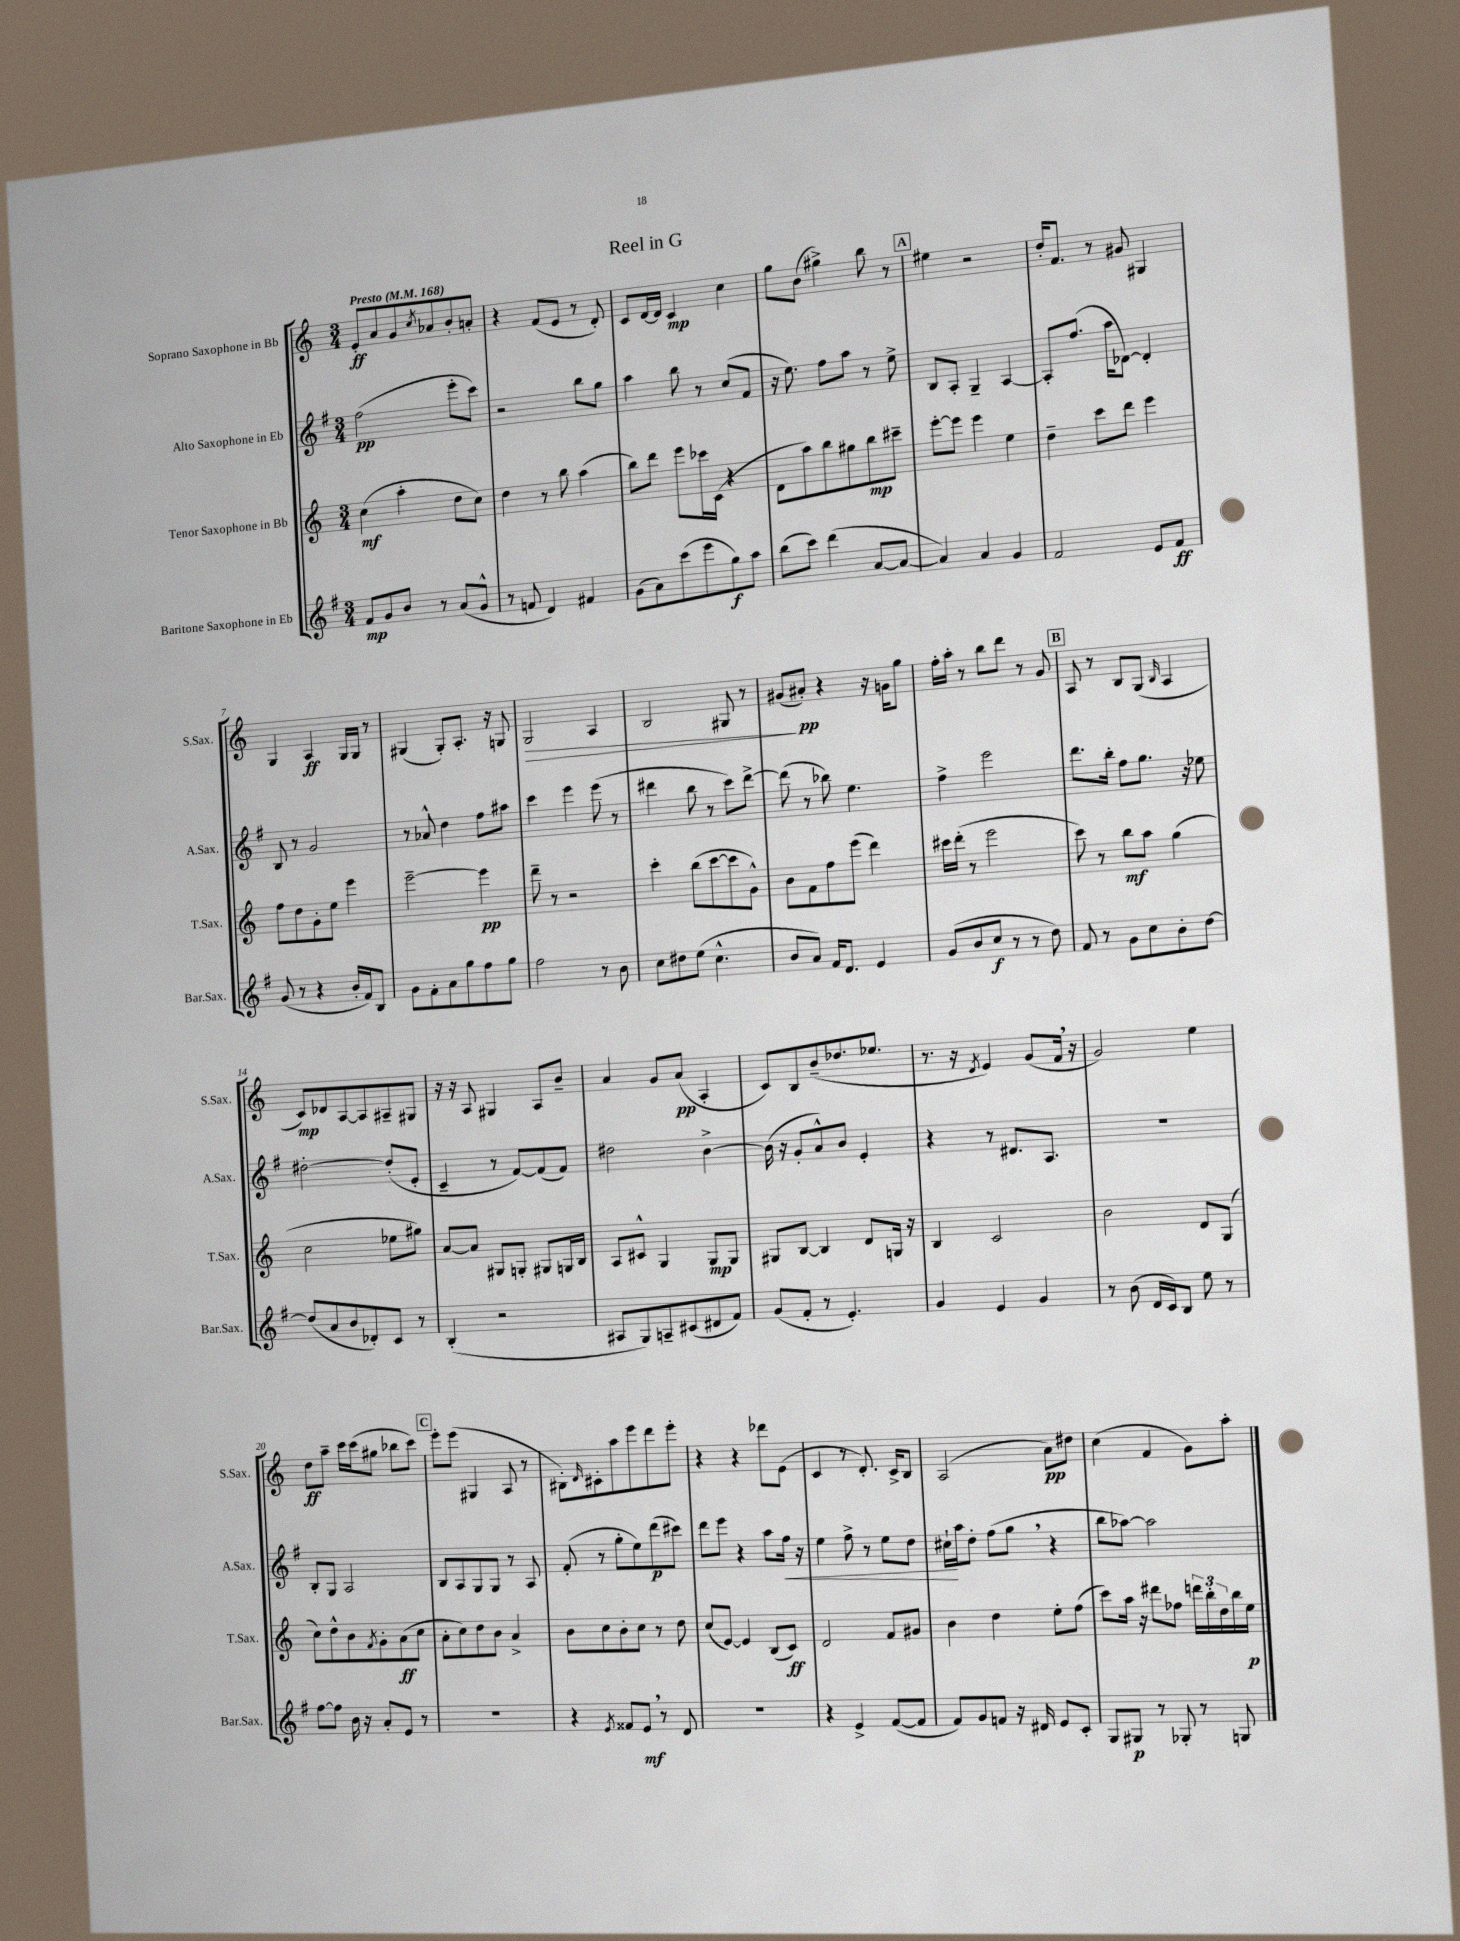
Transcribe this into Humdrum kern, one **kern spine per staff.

**kern	**kern	**kern	**kern
*staff4	*staff3	*staff2	*staff1
*clefG2	*clefG2	*clefG2	*clefG2
*k[f#]	*k[]	*k[f#]	*k[]
*M3/4	*M3/4	*M3/4	*M3/4
*MM168	*MM168	*MM168	*MM168
8f#	(4cc	(2ff#	8e'
8g	.	.	8a
8b	4aa'	.	8g
.	.	.	8qcc
8r	.	.	8a-
(8a	8dd	8eee'	8b'
8g^^	8cc)	8ccc)	8a'
=	=	=	=
8r	4dd	2r	4r
8f	.	.	.
4d)	8r	.	(8f
.	8bb	.	8e
4f#	(4aa	8bb	8r
.	.	8gg	8d')
=	=	=	=
(8g	8bb)	4aa	8c
8a)	8ddd	.	[16d
.	.	.	16d]
(8ccc	8eee	8bb	4c
8eee	16ccc-	8r	.
.	(16c	.	.
8gg)	4r	(8cc	4cc
8aa	.	8f#	.
=	=	=	=
(8bb	8d	16r	8gg
.	.	8.ee)	.
8ccc)	8aa)	.	(8b
(4ddd	8bb	8ff#	4gg#^)
.	8gg#	8aa	.
[8a	8bb	8r	8bb
8a_	8ccc#~	8ee^	8r
=	=	=	=
4a])	[8eee'	8B	4ee#
.	8eee]	8A'	.
4a	4eee	4G~	2r
4g	4ee	[4A	.
=	=	=	=
2f#	4dd~	8A']	16dd'
.	.	.	8.f
.	.	(8.ff#	.
.	8ccc	.	8r
.	.	16aa	.
.	8ddd	[8d-)	8g#
8e	4eee	4d-']	4G#
8f#	.	.	.
=	=	=	=
(8g	8ff	8B	4G
8r	8dd	8r	.
4r	8g'	2g	4A
.	8ee	.	.
16b'	4eee	.	16G
16f#)	.	.	16G
8B	.	.	8r
=	=	=	=
8g	[2eee~	8r	(4G#
8f#'	.	8a-^^	.
8a	.	4dd	8G#')
8gg	.	.	8.A'
8ff#	4eee]	8ff#	.
.	.	.	16r
8gg	.	8aa#	8G
=	=	=	=
2ff#	8ddd~	4ccc	2G
.	8r	.	.
.	2r	4eee	.
8r	.	(8eee	4A
8b	.	8r	.
=	=	=	=
8cc	4ccc'	4ddd#	2B
8dd#	.	.	.
(8ee	(8bb	8bb	.
4.cc^^	[8ccc	8r	.
.	8ccc]	8ccc)	8G#
.	8g^^)	[8ddd#^	8r
=	=	=	=
8b	8b	(8ddd#]	(8g#
8a)	8f	8r	8a#')
16f#	8ff	8bb-)	4r
8.d	.	.	.
.	(8eee	4.ee	.
4e	4ddd)	.	16r
.	.	.	16g
.	.	.	8gg
=	=	=	=
(8g	16ccc#	4ff#^	16ff'
.	(16ddd'	.	16aa'
8b	8r	.	8r
8cc	2eee	2eee	8bb
8r	.	.	8ddd
8r	.	.	8r
8dd)	.	.	8g
=	=	=	=
8f#	8ccc)	8.ddd	8A
8r	8r	.	8r
.	.	16bb'	.
8g	8bb	8ff#	8B
8cc	8aa	8.gg	(8G
.	.	.	16qqB
8b'	(4gg	.	4A
.	.	16r	.
[8dd	.	8ee-	.
=	=	=	=
(8dd]	2cc	[2dd#'	8c)
8a	.	.	8d-
8b	.	.	[8A
8d-')	.	.	8A]
8c	8ee-	(8dd#']	8A#~
8r	8gg#)	8e'	8G#
=	=	=	=
(4B'	[8a	4c~	16r
.	.	.	16r
.	8a]	.	8A
2r	8G#	8r	4G#
.	8G'	[8f#)	.
.	8G#	(8f#]	8A
.	16G	8f#)	8b~
.	16B	.	.
=	=	=	=
8A#	8A	2dd#	4a
8G)	8c#^^	.	.
8A~	4G	.	8g
(8c#	.	.	(8a
8d#	8G	[4b^	4A'
8f#)	8G	.	.
=	=	=	=
(8g	8G#	(16b]	8c)
.	.	16r	.
8f#'	[8B	8g'	8B
8r	4B]	8a^^)	(8b~
4.e')	.	8b	8.dd-
.	8d	4e'	.
.	.	.	8.ee-
.	16G	.	.
.	16r	.	.
=	=	=	=
4g	4B	4r	8.r
.	.	.	16r
.	.	.	8qd
4e	2c	8r	4e)
.	.	8.d#	.
4g	.	.	(8g
.	.	8.A	.
.	.	.	16f
.	.	.	16r
=	=	=	=
8r	2b	2.r	2g)
(8b	.	.	.
16d	.	.	.
16c)	.	.	.
8B	.	.	.
8ee	8d	.	4ee
8r	(8G	.	.
=	=	=	=
[8ff#	8cc)	8B'	8dd
8ff#]	8dd^^	8G	8aa~
16b	8b	2A	16ccc
16r	.	.	(16ccc
.	8qf	.	.
8a'	8g'	.	8gg#
8e	(8a	.	8bb-
8r	8cc	.	8ccc)
=	=	=	=
2.r	8a'	8B	8eee'
.	8cc)	8A	(8eee
.	8dd	8G	4G#
.	8b	8G	.
.	4a^	8r	8A
.	.	8A	8r
=	=	=	=
4r	8b	(8f#'	8B#')
.	.	.	16qqd
.	8cc	8r	8c#'
8qe	.	.	.
8f##	8b'	8gg'	8aa
8e	8cc	8ee)	8eee
8r	8r	(8ddd	8ddd
8d	8dd	8ccc#)	8eee'
=	=	=	=
2.r	(8cc	8ddd	4r
.	[8e)	8eee	.
.	4e]	4r	4r
.	(8B	8aa	8ddd-
.	8c)	16ff#	(8e
.	.	16r	.
=	=	=	=
4r	2d	4ee	4c
4e^	.	8ff#^	8r
.	.	8r	8.d')
([8f#	8f	8ee	.
.	.	.	16c^
8f#]	8g#	8dd	8B
=	=	=	=
8f#)	4b	16cc#`	(2A
.	.	16aa	.
8g	.	8dd'	.
8f	4dd	(8ff#	.
16r	.	8gg	.
16d#	.	.	.
8e	8ee'	4r	8a)
8c'	(8ff	.	8dd#
=	=	=	=
8G	8ccc)	8bb	(4cc
8G#	16aa	[8aa-)	.
.	16r	.	.
8r	8ddd#	2aa-]	4f
8G-'	8ff-	.	.
8r	24ddd	.	8g)
.	24bb'	.	.
.	24dd	.	.
8G	16bb	.	8aa'
.	16ee	.	.
==	==	==	==
*-	*-	*-	*-
